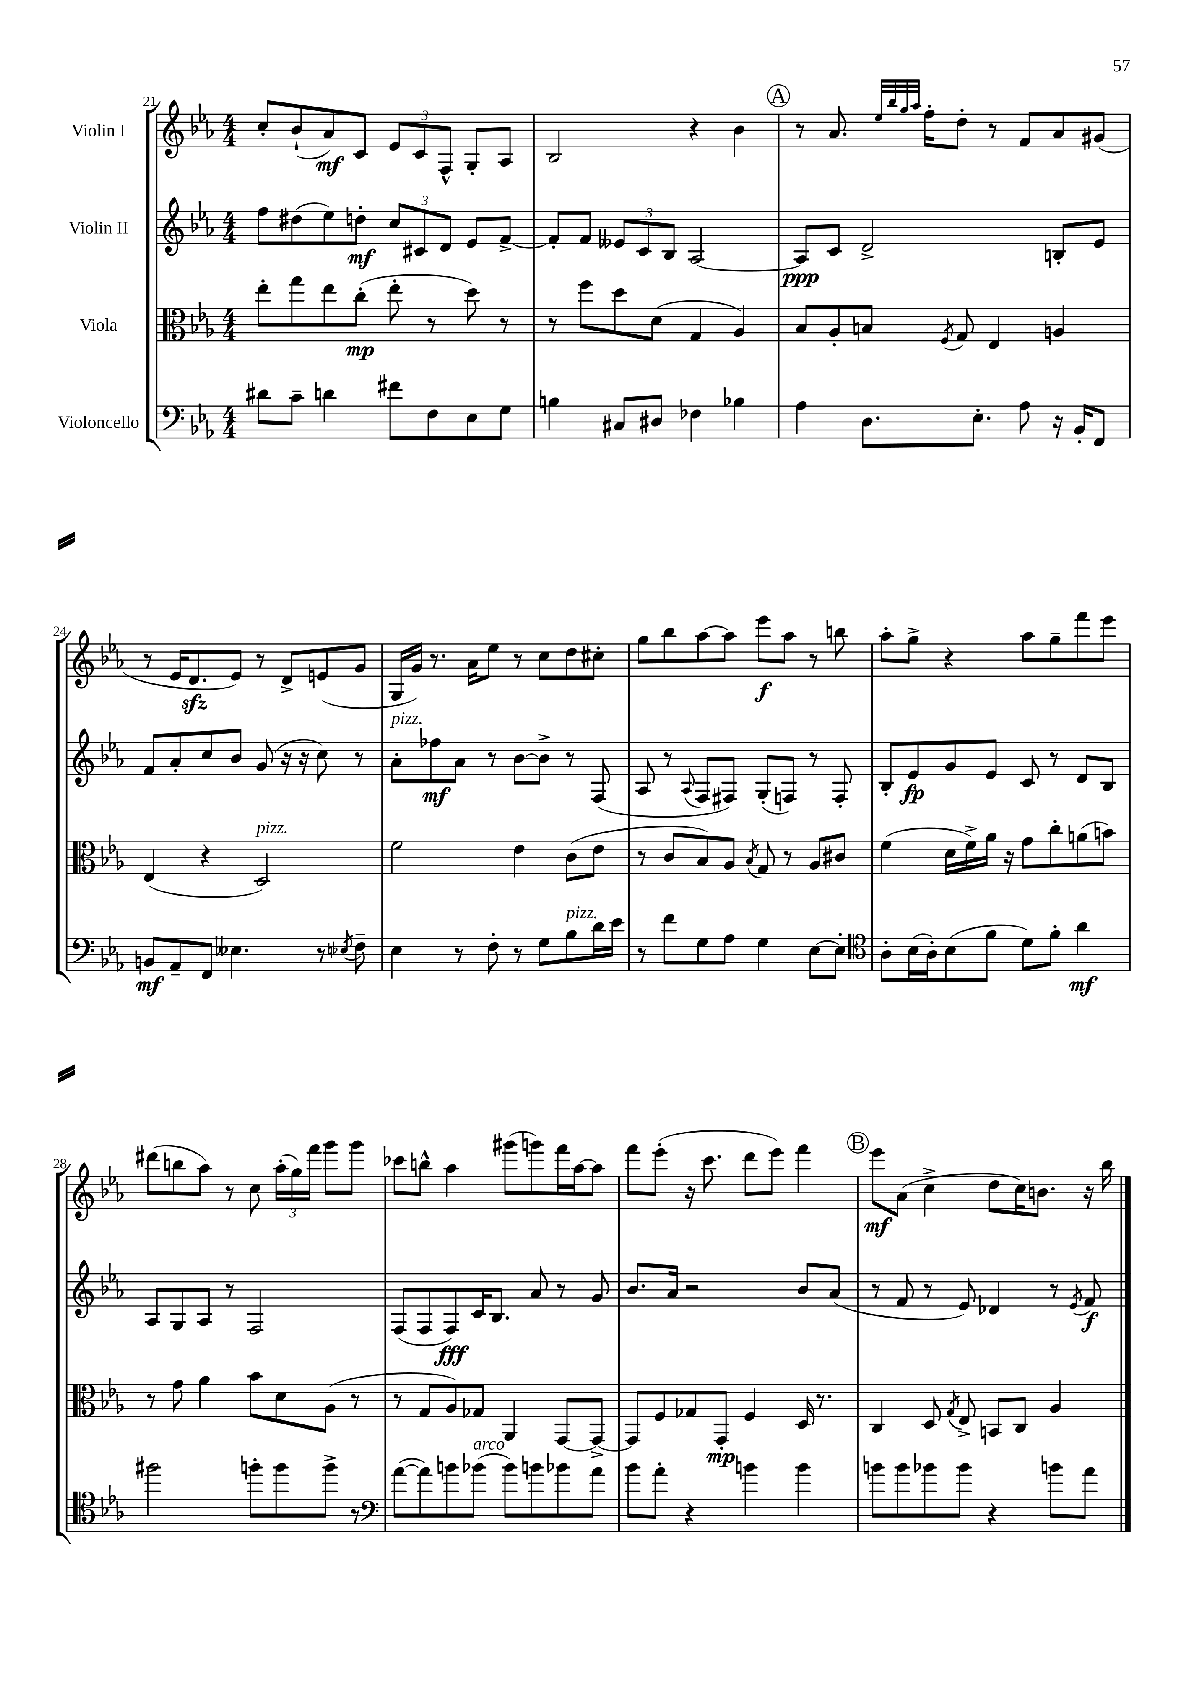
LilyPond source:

<<
\new StaffGroup <<
\new Staff = "s0" \with { instrumentName = "Violin I" } {
    \clef treble \key ees \major \numericTimeSignature \time 4/4
    \autoBeamOff c''8[-. bes'8-!( aes'8\mf) c'8] \tuplet 3/2 { ees'8[ c'8 f8]-^ } g8[-. aes8] |
    bes2 r4 bes'4 |
    \mark \markup { \circle "A" } r8 aes'8. \grace { ees''32[ bes''32 g''32 aes''32] } f''16[-. d''8]-. r8 f'8[ aes'8 gis'8]( |
    r8 ees'16[ d'8.\sfz ees'8]) r8 d'8[-> e'8( g'8] |
    g16[ g'16]) r8. aes'16[ ees''8] r8 c''8[ d''8 cis''8]-. |
    g''8[ bes''8 aes''8~ aes''8] ees'''8[\f aes''8] r8 b''8 |
    aes''8[-. g''8]-> r4 aes''8[ g''8-- f'''8 ees'''8] |
    dis'''8[( b''8 aes''8]) r8 c''8 \tuplet 3/2 { aes''16[-.( g''16) f'''16] } g'''8[ g'''8] |
    ces'''8[ b''8]-^ aes''4 gis'''8[( g'''8) f'''16 aes''16~ aes''8] |
    f'''8[ ees'''8]-.( r16 c'''8. d'''8[ ees'''8]) f'''4 |
    \mark \markup { \circle "B" } ees'''8[\mf aes'8]( c''4-> d''8[ c''16) b'8.] r16 bes''16 \bar "|." |
}
\new Staff = "s1" \with { instrumentName = "Violin II" } {
    \clef treble \key ees \major \numericTimeSignature \time 4/4
    \autoBeamOff f''8[ dis''8( ees''8) d''8]-.\mf \tuplet 3/2 { c''8[ cis'8 d'8] } ees'8[ f'8]~-> |
    f'8[-. f'8] \tuplet 3/2 { eeses'8[ c'8 bes8] } aes2~ |
    \mark \markup { \circle "A" } aes8[\ppp c'8] d'2-> b8[-. ees'8] |
    f'8[ aes'8-. c''8 bes'8] g'8( r16 r16 c''8) r8 |
    aes'8[-.^\markup { \italic "pizz." } fes''8\mf aes'8] r8 bes'8[~ bes'8]-> r8 f8( |
    aes8 r8 \appoggiatura { aes8 } f8[ fis8]) g8[-.( f8]) r8 f8-. |
    bes8[-. ees'8\fp g'8 ees'8] c'8 r8 d'8[ bes8] |
    aes8[ g8 aes8] r8 f2 |
    f8[( f8 f8\fff) c'16 bes8.] aes'8 r8 g'8 |
    bes'8.[ aes'16] r2 bes'8[ aes'8]( |
    \mark \markup { \circle "B" } r8 f'8 r8 ees'8) des'4 r8 \acciaccatura { ees'8 } f'8\f \bar "|." |
}
\new Staff = "s2" \with { instrumentName = "Viola" } {
    \clef alto \key ees \major \numericTimeSignature \time 4/4
    \autoBeamOff ees''8[-. g''8 ees''8 c''8]-.\mp( ees''8-. r8 d''8) r8 |
    r8 f''8[ d''8 d'8]( g4 aes4) |
    \mark \markup { \circle "A" } bes8[ aes8-. b8] \acciaccatura { f8 } g8 ees4 a4 |
    ees4( r4 d2^\markup { \italic "pizz." }) |
    f'2 ees'4 c'8[( ees'8] |
    r8 c'8[ bes8) aes8] \acciaccatura { bes8 } g8 r8 aes8[ cis'8] |
    f'4( d'16[ f'16->) aes'16] r16 g'8[ c''8-. a'8( b'8]) |
    r8 g'8 aes'4 bes'8[ d'8 aes8]( r8 |
    r8 g8[ aes8) ges8] aes,4 g,8[~ g,8]~-> |
    g,8[ f8 ges8 g,8]-.\mp f4 d16 r8. |
    \mark \markup { \circle "B" } c4 d8 \acciaccatura { g8 } ees8-> b,8[ c8] aes4 \bar "|." |
}
\new Staff = "s3" \with { instrumentName = "Violoncello" } {
    \clef bass \key ees \major \numericTimeSignature \time 4/4
    \autoBeamOff dis'8[ c'8]-- d'4 fis'8[ f8 ees8 g8] |
    b4 cis8[ dis8] fes4 bes4 |
    \mark \markup { \circle "A" } aes4 d8.[ ees8.]-. aes8 r16 bes,16[-. f,8] |
    b,8[\mf aes,8-- f,8] eeses4. r8 \acciaccatura { ees8 } f8-- |
    ees4 r8 f8-. r8 g8[ bes8^\markup { \italic "pizz." } d'16 ees'16] |
    r8 f'8[ g8 aes8] g4 ees8[~ ees8]-. |
    \clef tenor aes8[-. bes16( aes16-.) bes8( f'8] d'8[) f'8]-. aes'4\mf |
    fis''2 f''8[-. f''8 f''8]-> r8 |
    \clef bass aes'8[~( aes'8) b'8 bes'8]^\markup { \italic "arco" }( bes'8[) b'8 bes'8 aes'8] |
    bes'8[ aes'8]-. r4 b'4 b'4 |
    \mark \markup { \circle "B" } b'8[ b'8 bes'8 bes'8] r4 b'8[ aes'8] \bar "|." |
}
>>
>>
\layout { \context { \Score currentBarNumber = #21 } }
